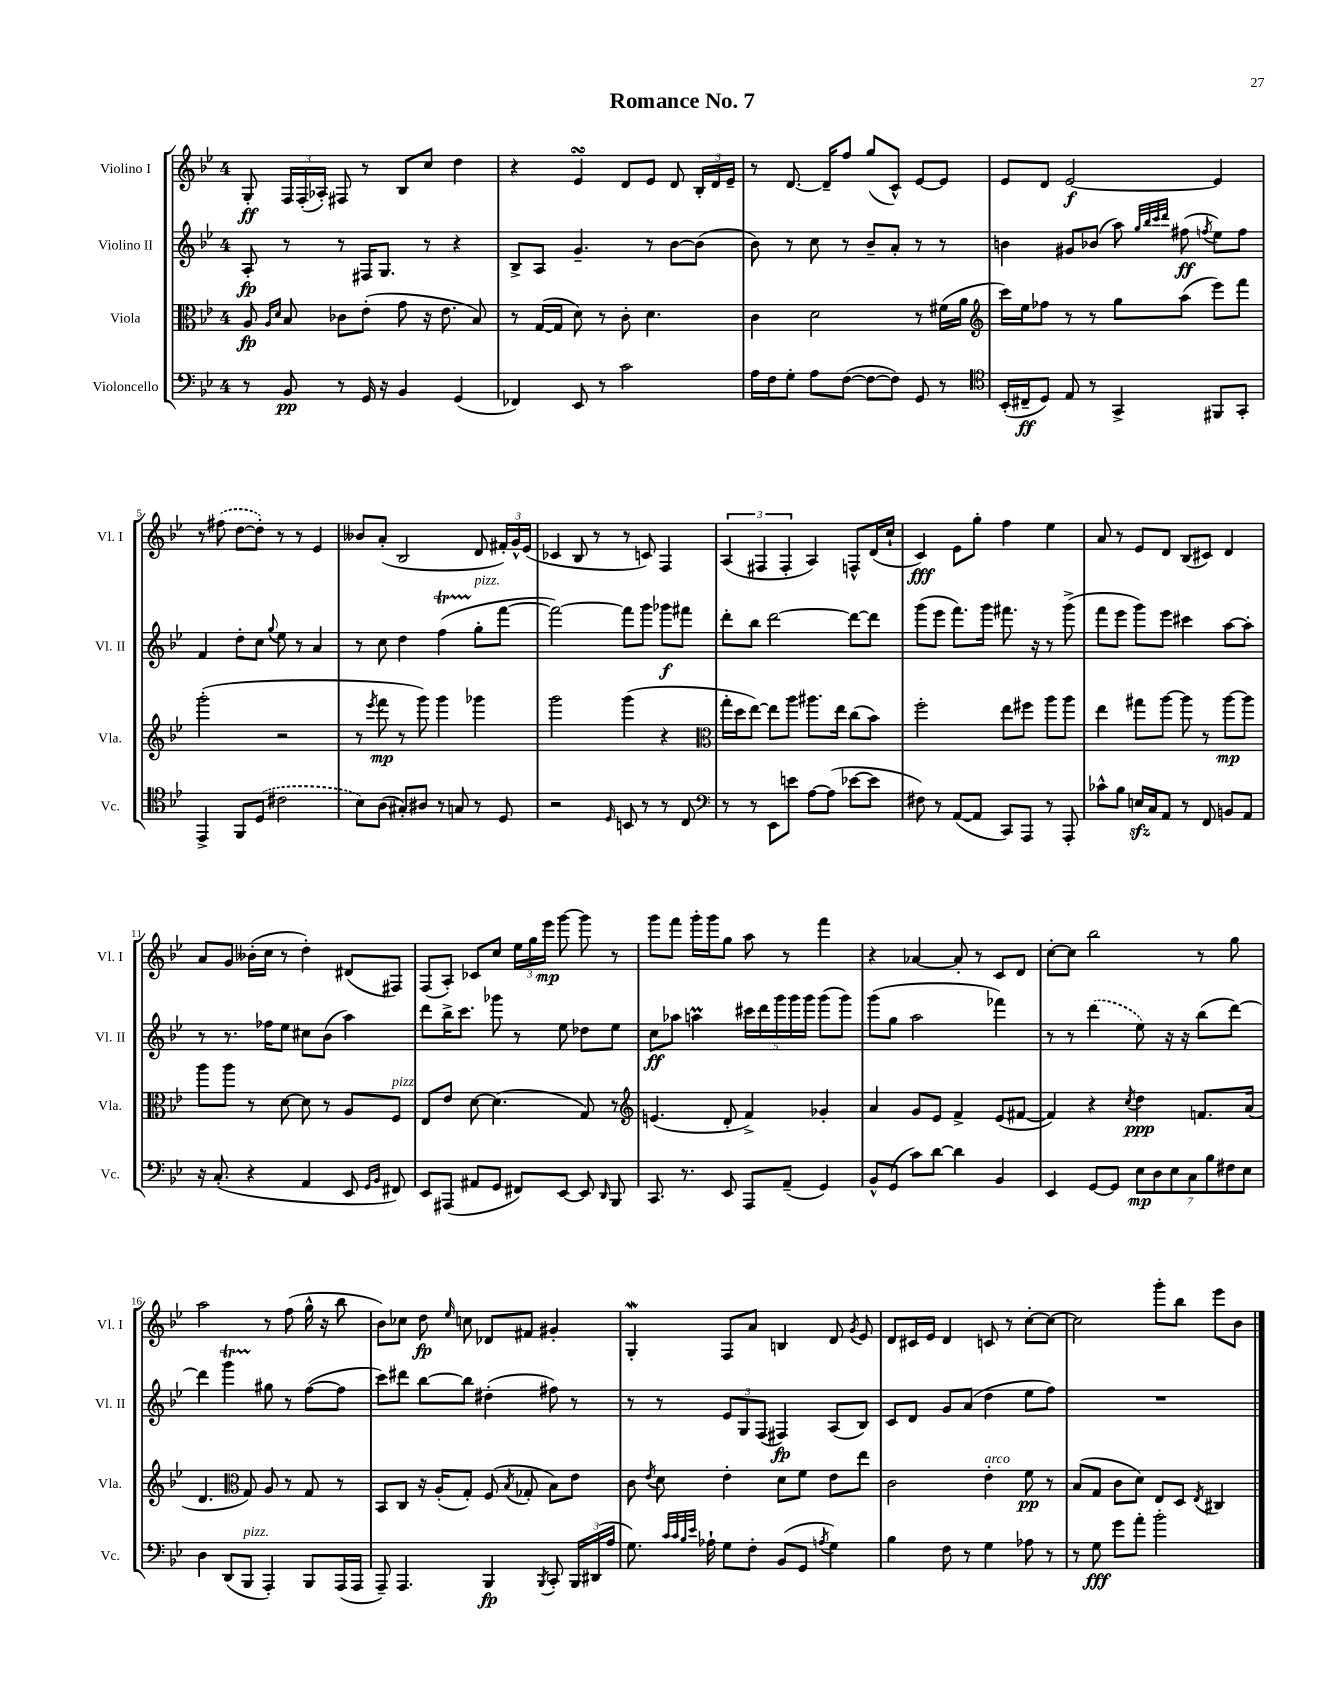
\header { title = "Romance No. 7" }
<<
\new StaffGroup <<
\new Staff = "s0" \with { instrumentName = "Violino I" shortInstrumentName = "Vl. I" } {
    \clef treble \key bes \major \once \override Staff.TimeSignature.style = #'single-digit \time 4/4
    \autoBeamOff g8-.\ff \tuplet 3/2 { f16[ f16-.( aes16]-.) } fis8 r8 bes8[ c''8] d''4 |
    r4 ees'4\turn d'8[ ees'8] d'8 \tuplet 3/2 { bes16[-. d'16 ees'16]-- } |
    r8 d'8.~ d'16[-- f''8] g''8[( c'8]-^) ees'8[~ ees'8] |
    ees'8[ d'8] ees'2~\f ees'4 |
    r8 \once \slurDashed fis''8( d''8[~ d''8]-.) r8 r8 ees'4 |
    beses'8[ a'8]-.( bes2 d'8 \tuplet 3/2 { fis'16[-.) g'16-^ ees'16]( } |
    ces'4 bes8 r8 r8 c'8) f4 |
    \tuplet 3/2 { a4( fis4 fis4-. } a4) f8[-^ d'16( c''16]-! |
    c'4\fff) ees'8[ g''8]-. f''4 ees''4 |
    a'8 r8 ees'8[ d'8] bes8[( cis'8]) d'4 |
    a'8[ g'8] beses'16[-.( c''16] r8 d''4-.) dis'8[( fis8]) |
    f8[( a8]-.) ces'8[ c''8] \tuplet 3/2 { ees''16[ g''16 ees'''16]\mp } g'''8~ g'''8 r8 |
    g'''8[ f'''8] g'''16[-. g'''16 g''8] a''8 r8 f'''4 |
    r4 aes'4~ aes'8-. r8 c'8[ d'8] |
    c''8[~-. c''8] bes''2 r8 g''8 |
    a''2 r8 f''8( g''16-^ r16 bes''8 |
    bes'8[) ces''8] d''8\fp \grace { ees''16 } c''8 des'8[ fis'8] gis'4-. |
    g4-.\mordent f8[ a'8] b4 d'8 \acciaccatura { g'8 } ees'8 |
    d'8[ cis'16 ees'16] d'4 c'8 r8 c''8[~-. c''8]~ |
    c''2 g'''8[-. bes''8] ees'''8[ bes'8] \bar "|." |
}
\new Staff = "s1" \with { instrumentName = "Violino II" shortInstrumentName = "Vl. II" } {
    \clef treble \key bes \major \once \override Staff.TimeSignature.style = #'single-digit \time 4/4
    \autoBeamOff a8-.\fp r8 r8 fis16[ g8.] r8 r4 |
    bes8[-> a8] g'4.-- r8 bes'8[~ bes'8]( |
    bes'8) r8 c''8 r8 bes'8[-- a'8]-. r8 r8 |
    b'4 gis'8[ bes'8]( a''8) \grace { g''32[ bes''32 c'''32 d'''32] } fis''8\ff( \acciaccatura { f''8 } ees''8[) f''8] |
    f'4 d''8[-. c''8] \appoggiatura { g''8 } ees''8 r8 a'4 |
    r8 c''8 d''4 f''4\startTrillSpan( g''8[-.\stopTrillSpan^\markup { \italic "pizz." } f'''8]~ |
    f'''2~) f'''8[ g'''8] ges'''8[\f fis'''8] |
    d'''8[-. bes''8] d'''2~ d'''8[~ d'''8] |
    g'''8[( ees'''8] f'''8.[) g'''16] fis'''8. r16 r8 g'''8->( |
    f'''8[ ees'''8] g'''8[) ees'''8] cis'''4 a''8[~ a''8]-. |
    r8 r8. fes''16[ ees''8] cis''8[ bes'8]( a''4) |
    d'''8[ bes''16-> c'''8.] ges'''8 r8 ees''8 des''8[ ees''8] |
    c''8[\ff aes''8] a''4\prall \tuplet 5/4 { cis'''16[ d'''16 g'''16 g'''16 g'''16] } g'''8[( g'''8]) |
    g'''8[( g''8] a''2 fes'''4) |
    r8 r8 \once \slurDashed d'''4( ees''8) r16 r16 bes''8[( d'''8]~) |
    d'''4 g'''4\startTrillSpan gis''8\stopTrillSpan r8 f''8[~( f''8] |
    c'''8[) dis'''8] bes''8[~ bes''8] dis''4-.( fis''8) r8 |
    r8 r8 \tuplet 3/2 { ees'8[ g8 f8]( } fis4\fp) a8[( bes8]) |
    c'8[ d'8] g'8[ a'8]( d''4 ees''8[ f''8]) |
    R1 \bar "|." |
}
\new Staff = "s2" \with { instrumentName = "Viola" shortInstrumentName = "Vla." } {
    \clef alto \key bes \major \once \override Staff.TimeSignature.style = #'single-digit \time 4/4
    \autoBeamOff a8\fp \grace { a16[ d'16] } bes8 ces'8[ ees'8]-.( g'8 r16 ees'8. bes8) |
    r8 g16[~( g16] d'8) r8 c'8-. d'4. |
    c'4 d'2 r8 fis'16[( a'16] |
    \clef treble c'''16[) ees''16 fes''8] r8 r8 g''8[ a''8]( ees'''8[) f'''8] |
    g'''2-.( r2 |
    r8 \acciaccatura { ees'''8 } f'''8\mp r8 g'''8) g'''4 ges'''4 |
    g'''2 g'''4( r4 |
    \clef alto g''16[-. d''16 ees''8]~) ees''8[ a''8] ais''8.[ ees''16] c''8[( bes'8]) |
    f''2-. ees''8[ fis''8] a''8[ a''8] |
    ees''4 gis''8[ a''8]~ a''8 r8 a''8[~\mp a''8] |
    a''8[ a''8] r8 d'8~ d'8 r8 a8[ f8]^\markup { \italic "pizz." } |
    ees8[ ees'8] d'8~ d'4.( g8) r8 |
    \clef treble e'4.( d'8-. f'4->) ges'4-. |
    a'4 g'8[ ees'8] f'4-> ees'8[( fis'8]~ |
    fis'4) r4 \acciaccatura { c''8 } d''4\ppp f'8.[ a'16]( |
    d'4. \clef alto g8) a8 r8 g8 r8 |
    bes,8[ c8] r16 a16[-.( g8]-.) f8( \acciaccatura { bes8 } ges8-. bes8[) ees'8] |
    c'8 \acciaccatura { ees'8 } d'8 ees'4-. d'8[ f'8] ees'8[ ees''8] |
    c'2 ees'4-.^\markup { \italic "arco" } f'8\pp r8 |
    bes8[( g8] c'8[ d'8]) ees8[ d8] \acciaccatura { ees8 } cis4 \bar "|." |
}
\new Staff = "s3" \with { instrumentName = "Violoncello" shortInstrumentName = "Vc." } {
    \clef bass \key bes \major \once \override Staff.TimeSignature.style = #'single-digit \time 4/4
    \autoBeamOff r8 bes,8\pp r8 g,16 r16 bes,4 g,4( |
    fes,4) ees,8 r8 c'2 |
    a16[ f16 g8]-. a8[ f8]~( f8[~ f8]) g,8 r8 |
    \clef tenor bes,16[-.( cis16--\ff d8]) ees8 r8 g,4-> fis,8[ g,8]-. |
    ees,4-> f,8[ \once \slurDashed d8]( cis'2 |
    bes8[) a8]( gis8[-.) ais8] r8 g8 r8 d8 |
    r2 \grace { d16 } b,8 r8 r8 c8 |
    \clef bass r8 r8 ees,8[ e'8] a8[~ a8]( ees'8[~ ees'8] |
    fis8) r8 a,8[~( a,8] c,8[) a,,8] r8 a,,8-. |
    ces'8[-^ bes8] e16[\sfz c16 a,8] r8 f,8 b,8[ a,8] |
    r16 c8.-.( r4 a,4 ees,8 \grace { g,16[ bes,16] } fis,8) |
    ees,8[ ais,,8]( ais,8[ g,8] fis,8[) ees,8]~ ees,8 \grace { d,16 } bes,,8 |
    c,8. r8. ees,8 a,,8[ a,8]--( g,4) |
    bes,8[-^ g,8]( c'8[) d'8]~ d'4 bes,4 |
    ees,4 g,8[~ g,8] \tuplet 7/4 { ees8[\mp d8 ees8 c8 bes8 fis8 ees8] } |
    d4 d,8[( bes,,8]^\markup { \italic "pizz." } a,,4-.) bes,,8[ a,,16( a,,16] |
    a,,8--) a,,4. bes,,4\fp \acciaccatura { bes,,8 } c,8-. \tuplet 3/2 { bes,,16[ dis,16( a16] } |
    g8.) \grace { c'32[ c'32 bes32 ees'32] } aes16-! g8[ f8]-. bes,8[( g,8] \acciaccatura { a8 } g4) |
    bes4 f8 r8 g4 aes8 r8 |
    r8 g8\fff g'8[ a'8]-. bes'2-. \bar "|." |
}
>>
>>
